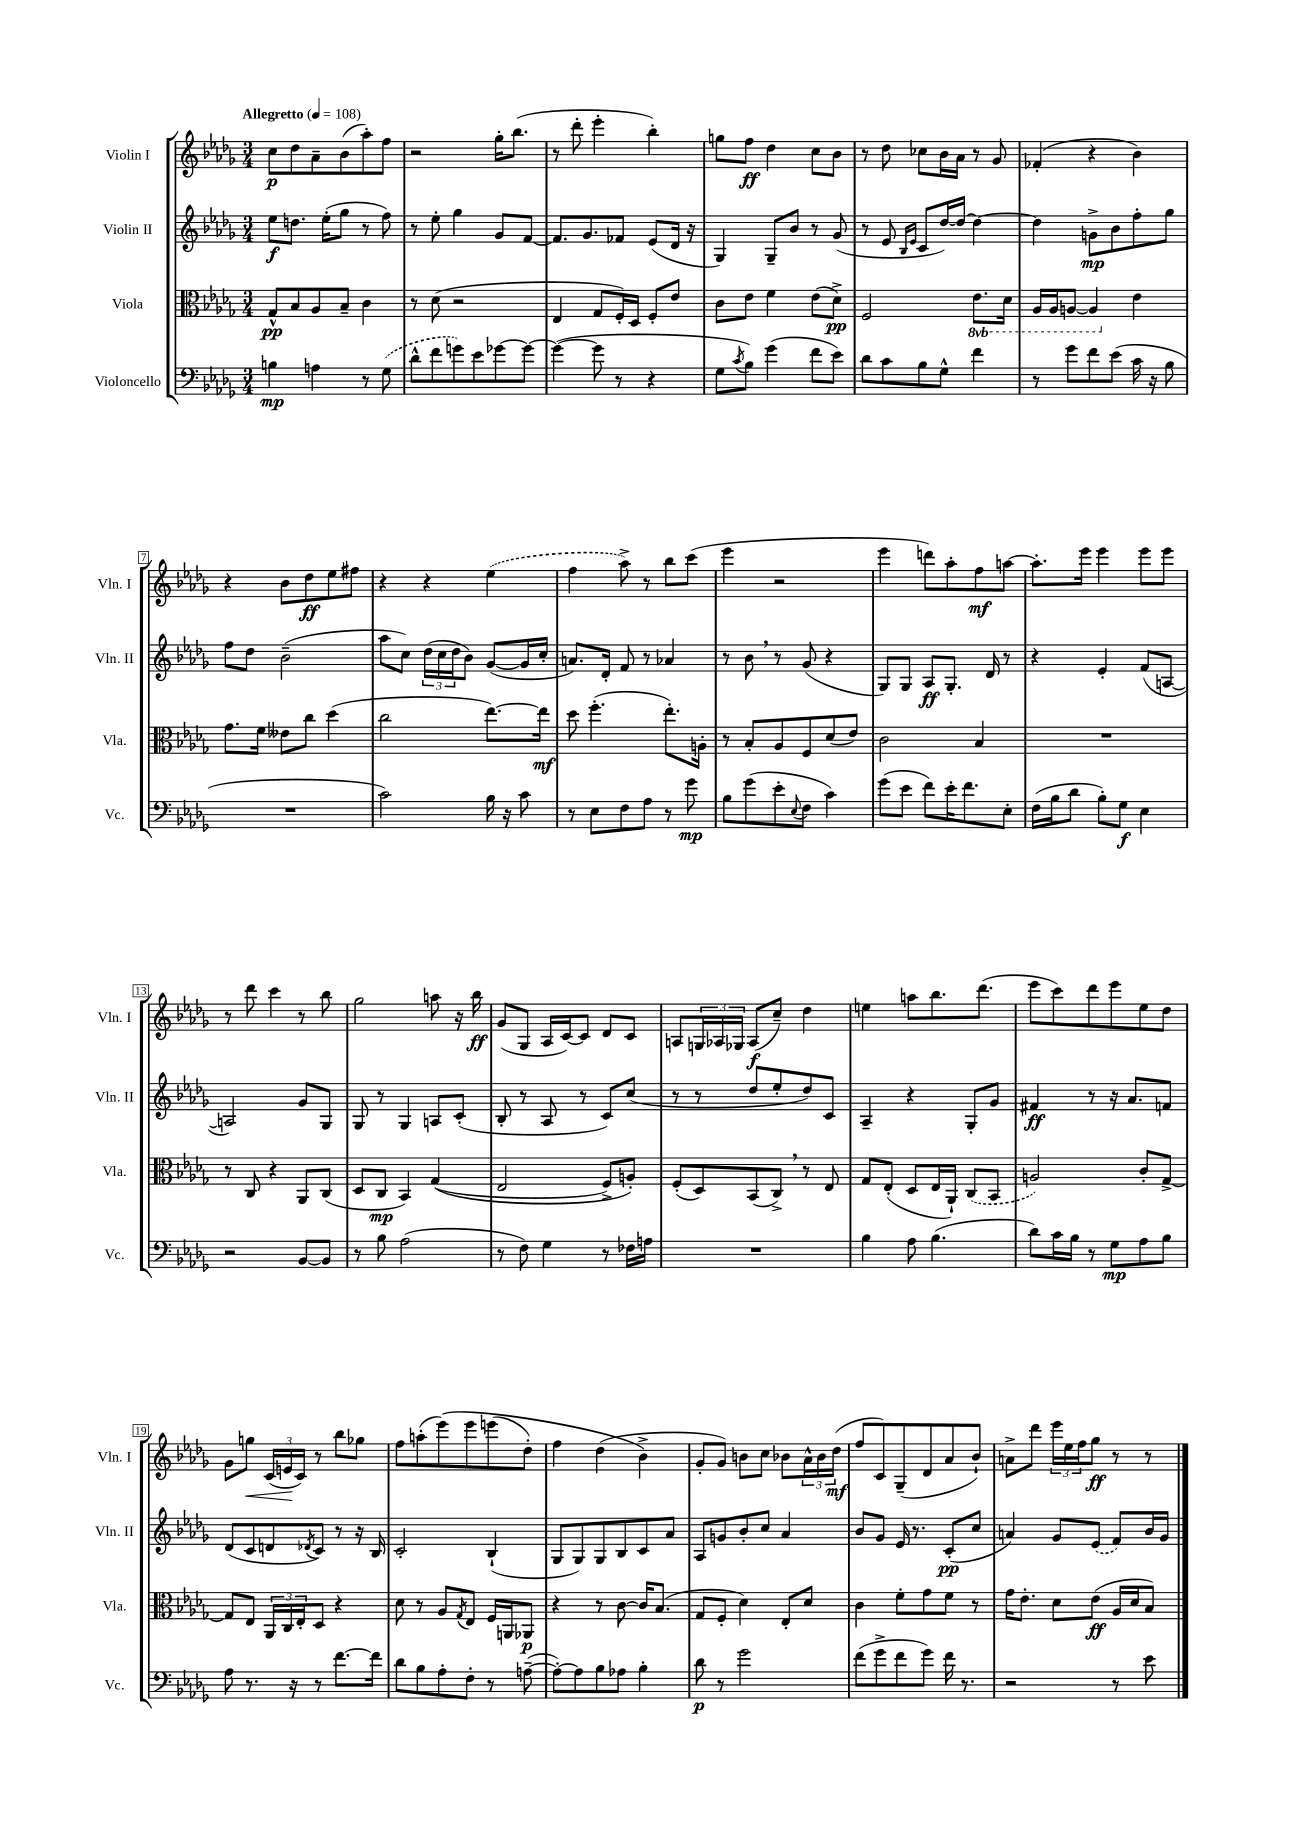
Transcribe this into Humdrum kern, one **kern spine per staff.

**kern	**dynam	**kern	**dynam	**kern	**dynam	**kern	**dynam
*part4	*part4	*part3	*part3	*part2	*part2	*part1	*part1
*staff4	*staff4	*staff3	*staff3	*staff2	*staff2	*staff1	*staff1
*I"Violoncello	*	*I"Viola	*	*I"Violin II	*	*I"Violin I	*
*I'Vc.	*	*I'Vla.	*	*I'Vln. II	*	*I'Vln. I	*
*clefF4	*	*clefC3	*	*clefG2	*	*clefG2	*
*k[b-e-a-d-g-]	*	*k[b-e-a-d-g-]	*	*k[b-e-a-d-g-]	*	*k[b-e-a-d-g-]	*
*M3/4	*	*M3/4	*	*M3/4	*	*M3/4	*
*MM108	*	*MM108	*	*MM108	*	*MM108	*
=1	=1	=1	=1	=1	=1	=1	=1
!	!	!	!	!	!	!LO:TX:a:B:t=Allegretto	!
4Bn\	mp	8G-^^/L	pp	8ee-\L	f	8cc\L	p
.	.	8B-/	.	8.ddn\J	.	8dd-\	.
4An\	.	8A-/	.	.	.	8a-~\	.
.	.	.	.	(16ee-'\KL	.	.	.
.	.	8B-~/J	.	8gg-\J	.	(8b-\	.
8r	.	4c\	.	8r	.	8aa-'\)	.
(8G-\	.	.	.	8ff\)	.	8ff\J	.
=2	=2	=2	=2	=2	=2	=2	=2
8d-^^\L	.	8r	.	8r	.	2r	.
8f\	.	(8d-\	.	8ee-'\	.	.	.
8gn\)	.	2r	.	4gg-\	.	.	.
8e-\	.	.	.	.	.	.	.
[8g-X\	.	.	.	8g-/L	.	16gg-'\KL	.
.	.	.	.	.	.	(8.bb-\J	.
8g-\J_	.	.	.	[8f/J	.	.	.
=3	=3	=3	=3	=3	=3	=3	=3
(4g-\_	.	4E-/	.	8.f/L]	.	8r	.
.	.	.	.	.	.	8ddd-'\	.
.	.	.	.	8.g-/	.	.	.
8g-\]	.	8G-/L	.	.	.	4eee-'\	.
8r	.	16F'/L)	.	8f-X/J	.	.	.
.	.	16D-/JJ	.	.	.	.	.
4r	.	8F'/L	.	(8e-/L	.	4bb-'\)	.
.	.	8e-/J	.	16d-/Jk	.	.	.
.	.	.	.	16r	.	.	.
=4	=4	=4	=4	=4	=4	=4	=4
8G-\L	.	8c\L	.	4G-/)	.	8ggn\L	.
8qc/	.	.	.	.	.	.	.
8B-\J)	.	8e-\J	.	.	.	8ff\J	ff
(4g-\	.	4f\	.	8G-~/L	.	4dd-\	.
.	.	.	.	8b-/J	.	.	.
8f\L	.	(8e-\L	.	8r	.	8cc\L	.
8e-\J)	.	8d-^\J)	pp	(8g-/	.	8b-\J	.
=5	=5	=5	=5	=5	=5	=5	=5
8d-\L	.	2F/	.	8r	.	8r	.
8c\	.	.	.	8e-/	.	8dd-\	.
.	.	.	.	16qqB-/LL	.	.	.
.	.	.	.	16qqe-/JJ	.	.	.
8B-\	.	.	.	8c/L	.	8cc-X\L	.
8G-^^\J	.	.	.	[16dd-/L)	.	16b-\L	.
.	.	.	.	16dd-/JJ_	.	16a-\JJ	.
*	*	*8ba	*	*	*	*	*
4f\	.	8.E-\L	.	4dd-\_	.	8r	.
.	.	.	.	.	.	8g-/	.
.	.	16D-\Jk	.	.	.	.	.
=6	=6	=6	=6	=6	=6	=6	=6
8r	.	16AA-/LL	.	4dd-\]	.	(4f-X'/	.
.	.	16AA-/J	.	.	.	.	.
8g-\L	.	[8AAn/J	.	.	.	.	.
8f\	.	4AA/]	.	8gn^\L	mp	4r	.
(8e-\J	.	.	.	8b-\	.	.	.
*	*	*X8ba	*	*	*	*	*
16c\	.	4e-\	.	8ff'\	.	4b-\)	.
16r	.	.	.	.	.	.	.
8B-\	.	.	.	8gg-\J	.	.	.
!!LO:LB:g=z
=7	=7	=7	=7	=7	=7	=7	=7
2.r	.	8.g-\L	.	8ff\L	.	4r	.
.	.	.	.	8dd-\J	.	.	.
.	.	16f\Jk	.	.	.	.	.
.	.	8e--X\L	.	(2b-~\	.	8b-\L	.
.	.	8cc\J	.	.	.	8dd-\	ff
.	.	(4dd-\	.	.	.	8ee-\	.
.	.	.	.	.	.	8ff#X\J	.
=8	=8	=8	=8	=8	=8	=8	=8
2c\)	.	2cc\	.	8aa-\L	.	4r	.
.	.	.	.	8cc\J)	.	.	.
.	.	.	.	(24dd-\LL	.	4r	.
.	.	.	.	24cc\	.	.	.
.	.	.	.	24dd-\J	.	.	.
.	.	.	.	8b-\J)	.	.	.
16B-\	.	[8.ee-\L)	.	([8g-/L	.	(4ee-\	.
16r	.	.	.	.	.	.	.
8c\	.	.	.	16g-/L]	.	.	.
.	.	16ee-\Jk]	mf	16cc'/JJ	.	.	.
=9	=9	=9	=9	=9	=9	=9	=9
8r	.	8dd-\	.	8.an/L)	.	4ff\	.
8E-\L	.	(4.ff'\	.	.	.	.	.
.	.	.	.	16d-'/Jk	.	.	.
8F\	.	.	.	8f/	.	8aa-^\)	.
8A-\J	.	.	.	8r	.	8r	.
8r	.	8.ee-'\L)	.	4a-X/	.	8bb-\L	.
8g-\	mp	.	.	.	.	(8ccc\J	.
.	.	16An'\Jk	.	.	.	.	.
=10	=10	=10	=10	=10	=10	=10	=10
8B-\L	.	8r	.	8r	.	4eee-\	.
(8g-\	.	8B-'/L	.	8b-,\	.	.	.
8e-'\	.	8A-/	.	8r	.	2r	.
8qqE-/	.	.	.	.	.	.	.
8F\J	.	8F/	.	(8g-/	.	.	.
4c\)	.	(8d-/	.	4r	.	.	.
.	.	8e-/J)	.	.	.	.	.
=11	=11	=11	=11	=11	=11	=11	=11
(8g-\L	.	2c\	.	8G-/L)	.	4eee-\	.
8e-\J	.	.	.	8G-/J	.	.	.
8f\L)	.	.	.	8A-/L	ff	8dddn\L)	.
16e-'\K	.	.	.	8.G-'/J	.	8aa-'\	.
8.f\	.	.	.	.	.	.	.
.	.	4B-/	.	.	.	8ff\	mf
.	.	.	.	16d-/	.	.	.
8E-'\J	.	.	.	8r	.	[8aan\J	.
=12	=12	=12	=12	=12	=12	=12	=12
(16F\LL	.	2.r	.	4r	.	8.aa'\L]	.
16B-\J	.	.	.	.	.	.	.
8d-\J	.	.	.	.	.	.	.
.	.	.	.	.	.	16eee-\Jk	.
8B-'\L)	.	.	.	4e-'/	.	4eee-\	.
8G-\J	f	.	.	.	.	.	.
4E-\	.	.	.	(8f/L	.	8eee-\L	.
.	.	.	.	[8An/J	.	8eee-\J	.
!!LO:LB:g=z
=13	=13	=13	=13	=13	=13	=13	=13
2r	.	8r	.	2An/])	.	8r	.
.	.	8C/	.	.	.	8ddd-\	.
.	.	4r	.	.	.	4ccc\	.
[8BB-/L	.	8AA-/L	.	8g-/L	.	8r	.
8BB-/J]	.	(8C/J	.	8G-/J	.	8bb-\	.
=14	=14	=14	=14	=14	=14	=14	=14
8r	.	8D-/L	.	8G-/	.	2gg-\	.
8B-\	.	8C/J	mp	8r	.	.	.
(2A-\	.	4BB-/)	.	4G-/	.	.	.
.	.	((4G-/	.	8An/L	.	8aan\	.
.	.	.	.	(8c'/J	.	16r	.
.	.	.	.	.	.	16bb-\	ff
=15	=15	=15	=15	=15	=15	=15	=15
8r	.	2E-/	.	8B-'/	.	(8g-/L	.
8F\)	.	.	.	8r	.	8G-/J	.
4G-\	.	.	.	8A-/	.	16A-/LL	.
.	.	.	.	.	.	[16c/J)	.
.	.	.	.	8r	.	8c/J]	.
8r	.	8F^/L)	.	8c/L)	.	8d-/L	.
16F-X\LL	.	8An'/J)	.	(8cc/J	.	8c/J	.
16An\JJ	.	.	.	.	.	.	.
=16	=16	=16	=16	=16	=16	=16	=16
2.r	.	(8F'/L	.	8r	.	8An/L	.
.	.	8D-/)	.	8r	.	24Gn/L	.
.	.	.	.	.	.	24A-X/	.
.	.	.	.	.	.	24G-X/JJ	.
.	.	(8BB-/	.	8dd-/L	.	(8A-/L	f
.	.	8C^,/J)	.	8ee-'/	.	8cc~/J)	.
.	.	8r	.	8dd-/)	.	4dd-\	.
.	.	8E-/	.	8c/J	.	.	.
=17	=17	=17	=17	=17	=17	=17	=17
4B-\	.	8G-/L	.	4A-~/	.	4een\	.
.	.	(8E-'/J	.	.	.	.	.
8A-\	.	8D-/L	.	4r	.	8aan\L	.
(4.B-\	.	16E-/L	.	.	.	8.bb-\	.
.	.	16AA-`/JJ)	.	.	.	.	.
.	.	(8C/L	.	8G-'/L	.	.	.
.	.	.	.	.	.	(8.ddd-\J	.
.	.	8BB-/J	.	8g-/J	.	.	.
=18	=18	=18	=18	=18	=18	=18	=18
8d-\L)	.	2An/)	.	4f#X/	ff	8eee-\L	.
16c\L	.	.	.	.	.	8ccc\)	.
16B-\JJ	.	.	.	.	.	.	.
8r	.	.	.	8r	.	8ddd-\	.
8G-\L	mp	.	.	16r	.	8eee-\	.
.	.	.	.	8.a-/L	.	.	.
8A-\	.	8c'/L	.	.	.	8ee-\	.
8B-\J	.	[8G-^/J	.	8fn/J	.	8dd-\J	.
!!LO:LB:g=z
=19	=19	=19	=19	=19	=19	=19	=19
8A-\	.	8G-/L]	.	(8d-/L	.	8g-\L	.
!	!	!	!	!	!	!	!LO:HP:b
8.r	.	8E-/J	.	8c/	.	8ggn\J	<
.	.	24AA-/LL	.	8dn/	.	(24c/LL	.
.	.	24C/	.	.	.	24en/	.
16r	.	.	.	.	.	.	.
.	.	24E-'/J	.	.	.	24c/JJ)	[
.	.	.	.	8qd-X/	.	.	.
8r	.	8D-/J	.	8c/J)	.	8r	.
[8.f\L	.	4r	.	8r	.	8bb-\L	.
.	.	.	.	16r	.	8gg-X\J	.
16f\Jk]	.	.	.	16B-/	.	.	.
=20	=20	=20	=20	=20	=20	=20	=20
8d-\L	.	8d-\	.	2c'/	.	8ff\L	.
8B-\	.	8r	.	.	.	(8aan'\	.
8A-'\	.	8A-/L	.	.	.	(8eee-\)	.
.	.	8qG-/	.	.	.	.	.
8F'\J	.	8E-/J	.	.	.	8eee-\	.
8r	.	16F/LL	.	(4B-`/	.	(8eeen\	.
.	.	16AAn/J	.	.	.	.	.
([8An~\	.	8AA-X/J	p	.	.	8dd-'\J)	.
=21	=21	=21	=21	=21	=21	=21	=21
8A'\L_)	.	4r	.	8G-/L	.	4ff\	.
8A\]	.	.	.	8G-/)	.	.	.
8B-\	.	8r	.	8G-/	.	(4dd-\	.
8A-X\J	.	[8c\	.	8B-/	.	.	.
4B-'\	.	16c/KL]	.	8c/	.	4b-^\)	.
.	.	(8.B-/J	.	.	.	.	.
.	.	.	.	8a-/J	.	.	.
=22	=22	=22	=22	=22	=22	=22	=22
8d-\	p	8G-/L	.	8A-/L	.	8g-'/L	.
8r	.	8F'/J	.	8gn/	.	8g-/J)	.
2g-\	.	4d-\)	.	8b-'/	.	8bn\L	.
.	.	.	.	8cc/J	.	8cc\J	.
.	.	8E-'/L	.	4a-/	.	8b-X\L	.
.	.	8d-/J	.	.	.	24a-^^\L	.
.	.	.	.	.	.	24b-\	.
.	.	.	.	.	.	(24dd-\JJ	mf
=23	=23	=23	=23	=23	=23	=23	=23
(8f\L	.	4c\	.	8b-/L	.	8ff/L	.
8g-^\	.	.	.	8g-/J	.	8c/)	.
8f\	.	8f'\L	.	16e-/	.	(8G-~/	.
.	.	.	.	8.r	.	.	.
8g-\J)	.	8g-\	.	.	.	8d-/	.
16f\	.	8f\J	.	(8c'/L	pp	8a-/	.
8.r	.	.	.	.	.	.	.
.	.	8r	.	8cc/J	.	8b-`/J)	.
=24	=24	=24	=24	=24	=24	=24	=24
2r	.	16g-\KL	.	4an/)	.	8an^\L	.
.	.	8.e-'\J	.	.	.	.	.
.	.	.	.	.	.	8ddd-\J	.
.	.	8d-\L	.	8g-/L	.	24eee-\LL	.
.	.	.	.	.	.	24ee-\	.
.	.	.	.	.	.	24ff\J	.
.	.	(8e-\J	ff	(8e-/J	.	8gg-\J	ff
8r	.	16A-/LL	.	8f/L)	.	8r	.
.	.	16d-/J	.	.	.	.	.
8e-\	.	8B-/J)	.	16b-/L	.	8r	.
.	.	.	.	16g-/JJ	.	.	.
==	==	==	==	==	==	==	==
*-	*-	*-	*-	*-	*-	*-	*-
